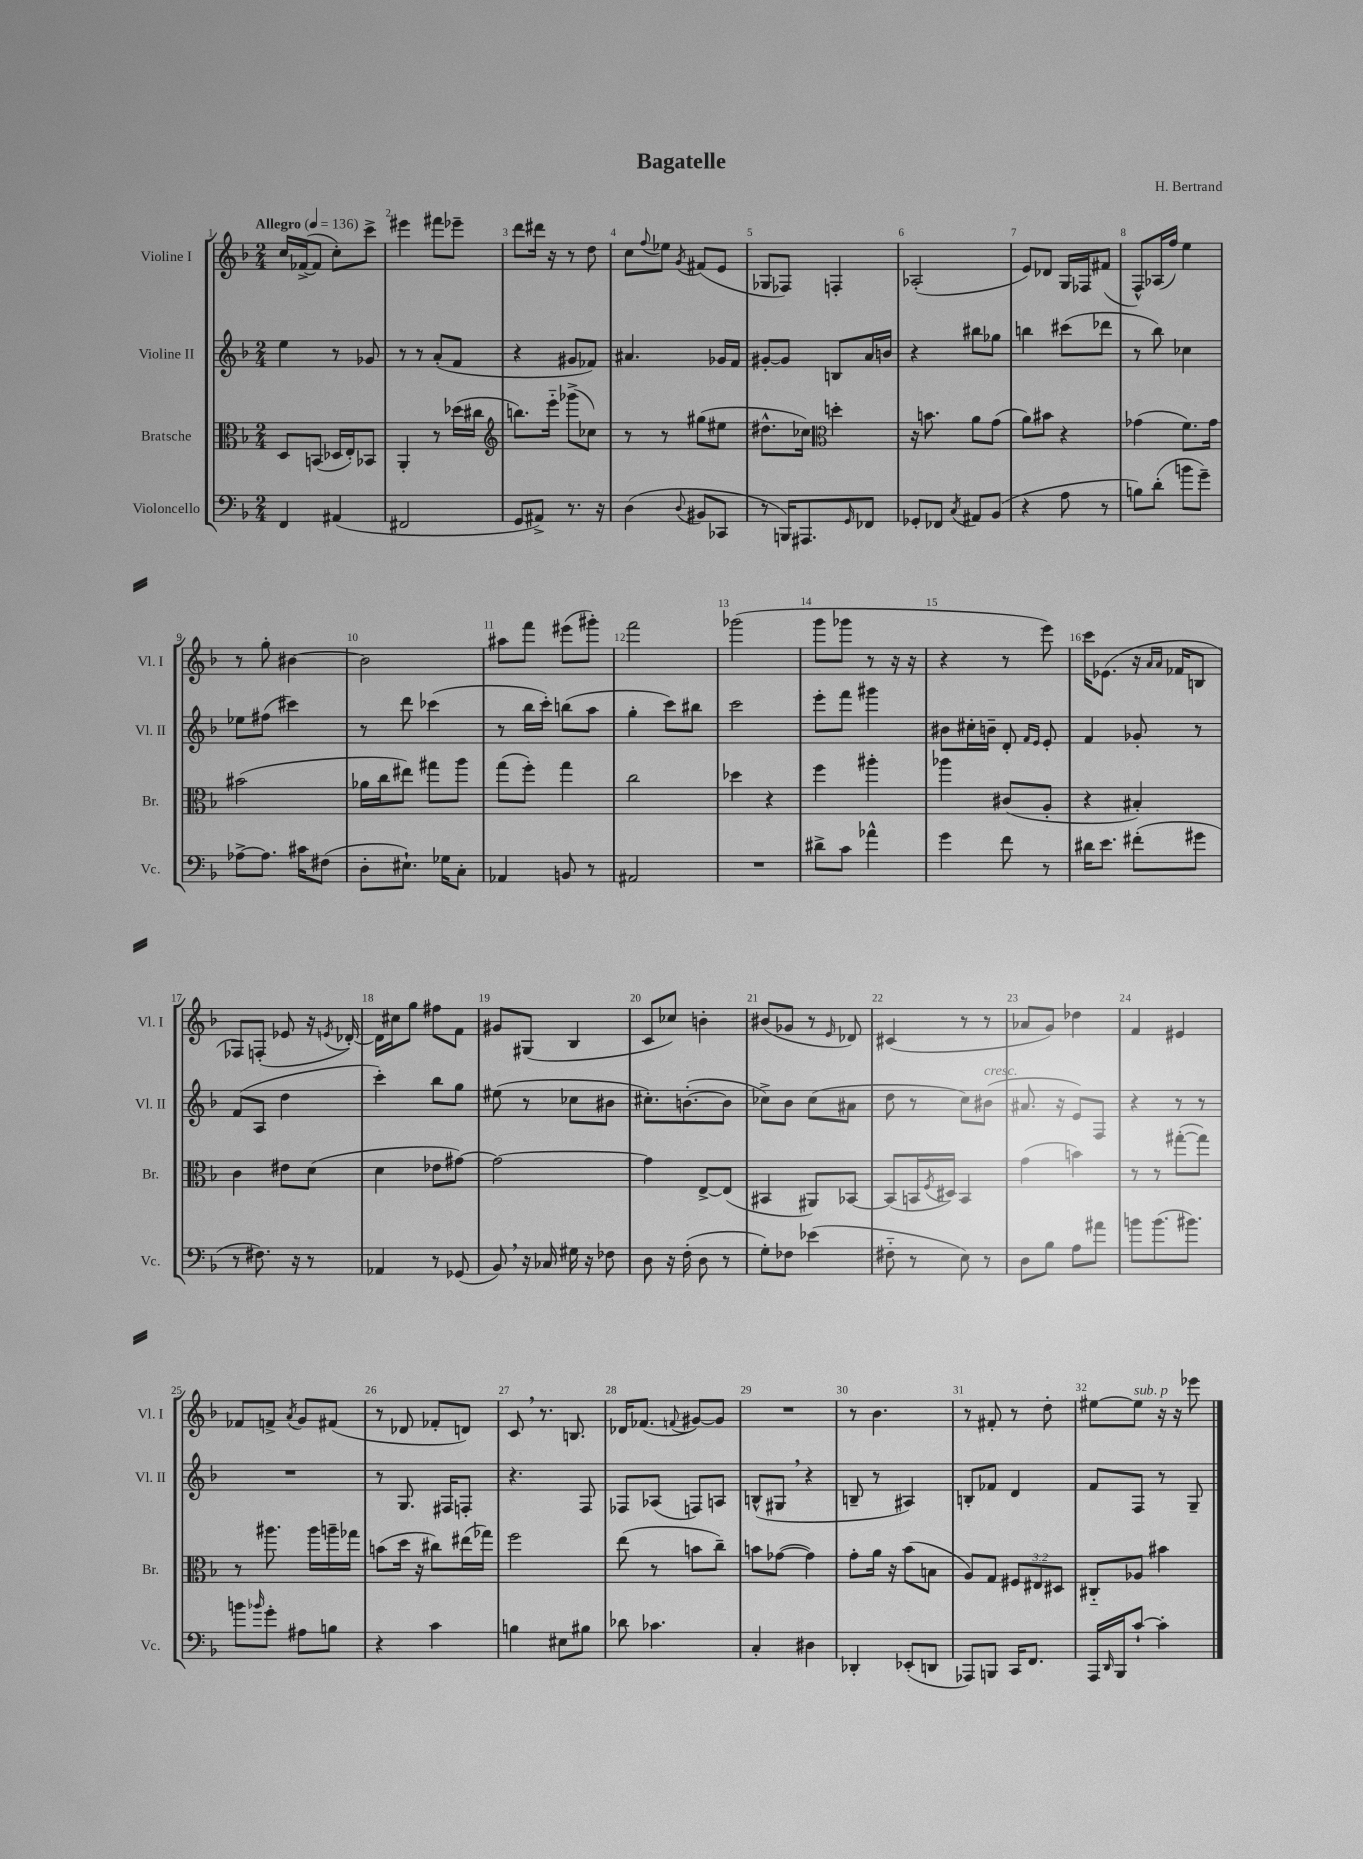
\header { title = "Bagatelle" composer = "H. Bertrand" }
<<
\new StaffGroup <<
\new Staff = "s0" \with { instrumentName = "Violine I" shortInstrumentName = "Vl. I" } {
    \clef treble \key f \major \numericTimeSignature \time 2/4 \tempo "Allegro" 4 = 136
    c''16 fes'16~->( fes'8 c''8-.) c'''8-> |
    eis'''4 fis'''8 ees'''8-- |
    d'''8 dis'''16 r16 r8 d''8 |
    c''8 \appoggiatura { f''8 } ees''8 \acciaccatura { g'8 } fis'8( e'8 |
    ges8 fes8) f4-. |
    aes2-.( |
    e'8) des'8 g16 fes16 fis'8( |
    f8-^) aes16( f''16) e''4 |
    r8 g''8-. bis'4~ |
    bis'2 |
    ais''8 f'''8 eis'''8( gis'''8-.) |
    f'''2 |
    ges'''2( |
    g'''8 ges'''8 r8 r16 r16 |
    r4 r8 e'''8) |
    c'''16 ees'8.( r16 \grace { a'16 a'16 } fes'16 b8 |
    fes8) f8-.( ees'8 r16 \acciaccatura { e'8 } des'16~-.) |
    des'16 cis''16 g''8 fis''8 f'8 |
    gis'8 gis8( bes4 |
    c'8 ces''8) b'4-. |
    bis'8( ges'8 r8 \grace { e'16 } des'8) |
    cis'4( r8 r8 |
    aes'8 g'8) des''4 |
    f'4 eis'4 |
    fes'8 f'8-> \acciaccatura { a'8 } g'8 fis'8( |
    r8 des'8 fes'8-. d'8) |
    c'8 \breathe r8. b8. |
    des'16 fes'8.( \appoggiatura { f'8 } gis'8~) gis'8 |
    R2 |
    r8 bes'4. |
    r8 fis'8-. r8 d''8-. |
    eis''8~ eis''8^\markup { \italic "sub. p" } r16 r16 ees'''8 \bar "|." |
}
\new Staff = "s1" \with { instrumentName = "Violine II" shortInstrumentName = "Vl. II" } {
    \clef treble \key f \major \numericTimeSignature \time 2/4
    e''4 r8 ges'8 |
    r8 r8 a'8-.( f'8 |
    r4 gis'8 fes'8) |
    ais'4. ges'16 f'16 |
    gis'8~-. gis'8 b8 a'16 b'16 |
    r4 bis''8 ges''8 |
    b''4 cis'''8( des'''8 |
    r8 bes''8) ces''4 |
    ees''8 fis''8( cis'''4) |
    r8 d'''8 ces'''4( |
    r8 bes''16 c'''16-.) b''8( a''8 |
    g''4-. c'''8) bis''8 |
    c'''2 |
    e'''8-. f'''8 gis'''4 |
    bis'8 cis''16-. b'16-- d'8-. \grace { f'16 e'16 } e'8-. |
    f'4 ges'8-. r8 |
    f'8( a8 d''4 |
    c'''4-.) bes''8 g''8 |
    eis''8( r8 ces''8 bis'8 |
    cis''8.-.) b'8.~-.( b'8 |
    ces''8->) bes'8 ces''8( ais'8 |
    d''8 r8 c''8) bis'8^\markup { \italic "cresc." }( |
    ais'8. r16 e'8) f8 |
    r4 r8 r8 |
    R2 |
    r8 g8. fis16 f8-. |
    r4. f8 |
    fes8 aes8( f8) a8 |
    b8-^( gis8 \breathe r4 |
    b8-- r8 ais4) |
    b8-. fes'8 d'4 |
    f'8 f8 r8 g8-- \bar "|." |
}
\new Staff = "s2" \with { instrumentName = "Bratsche" shortInstrumentName = "Br." } {
    \clef alto \key f \major \numericTimeSignature \time 2/4 \override Staff.TupletNumber.text = #tuplet-number::calc-fraction-text
    d8 b,8( des16 e16-.) bes,8 |
    a,4-. r8 des''16( cis''16 |
    \clef treble b''8.) e'''16-_ ges'''8->( ces''8) |
    r8 r8 gis''8( eis''8 |
    dis''8.-^ ces''16) \clef alto d''4-. |
    r16 b'8. a'8 g'8( |
    a'8) bis'8 r4 |
    ges'4( f'8.) ges'16 |
    bis'2( |
    aes'16 c''16 eis''8) gis''8 a''8 |
    g''8( f''8-.) g''4 |
    c''2 |
    des''4 r4 |
    f''4 ais''4-. |
    aes''4 cis'8( a8-. |
    r4 bis4-.) |
    c'4 eis'8 d'8( |
    d'4 ees'8 gis'8~) |
    gis'2~ |
    gis'4 e8~-> e8( |
    bis,4 ais,8) bes,8~ |
    bes,8( b,16 \acciaccatura { f8 } dis16) b,4 |
    g'4( b'4) |
    r8 r8 gis''8~-.( gis''8) |
    r8 ais''8. ais''16 a''16-- ges''16 |
    b'8( d''16 r16 cis''8) eis''16( ges''16) |
    f''2 |
    e''8( r8 b'8 c''8--) |
    b'8 ges'8~( ges'4) |
    g'8-. a'16 r16 bes'8( b8 |
    a8) g8 \tuplet 3/2 { fis8 eis8 dis8 } |
    cis8-_ aes8 bis'4 \bar "|." |
}
\new Staff = "s3" \with { instrumentName = "Violoncello" shortInstrumentName = "Vc." } {
    \clef bass \key f \major \numericTimeSignature \time 2/4
    f,4 ais,4( |
    fis,2 |
    g,8 ais,8->) r8. r16 |
    d4( \appoggiatura { d8 } bis,8 ces,8 |
    r8 b,,16) ais,,8. \grace { g,16 } fes,8 |
    ges,8-. fes,8 \acciaccatura { c8 } ais,8 bes,8( |
    r4 a8 r8 |
    b8) d'8-.( b'8 g'8--) |
    aes8~-> aes8. cis'16 fis8( |
    d8-. eis8.-!) ges16 c8-. |
    aes,4 b,8 r8 |
    ais,2 |
    R2 |
    dis'8-> c'8 aes'4-^ |
    g'4 f'8 r8 |
    dis'16 e'8. fis'8-.( gis'8 |
    r8 fis8.) r16 r8 |
    aes,4 r8 ges,8( |
    bes,8) \breathe r16 ces16 gis16 r16 fes8 |
    d8 r16 f16-.( d8 r8 |
    g8-.) fes8 ees'4( |
    fis8-_ r8 e8) r8 |
    d8 bes8 a8 ais'8 |
    b'8 b'8.( bis'8.) |
    b'8 \grace { bes'16 } g'8-. ais8 b8 |
    r4 c'4 |
    b4 eis8 bis8 |
    des'8 ces'4. |
    c4-. dis4 |
    des,4-. ees,8-.( d,8 |
    aes,,8) b,,8 c,16 f,8. |
    a,,16 \grace { d,16 } bes,,16 c'8~-! c'4-. \bar "|." |
}
>>
>>
\layout { \context { \Score \override BarNumber.break-visibility = ##(#f #t #t) barNumberVisibility = #all-bar-numbers-visible } }
